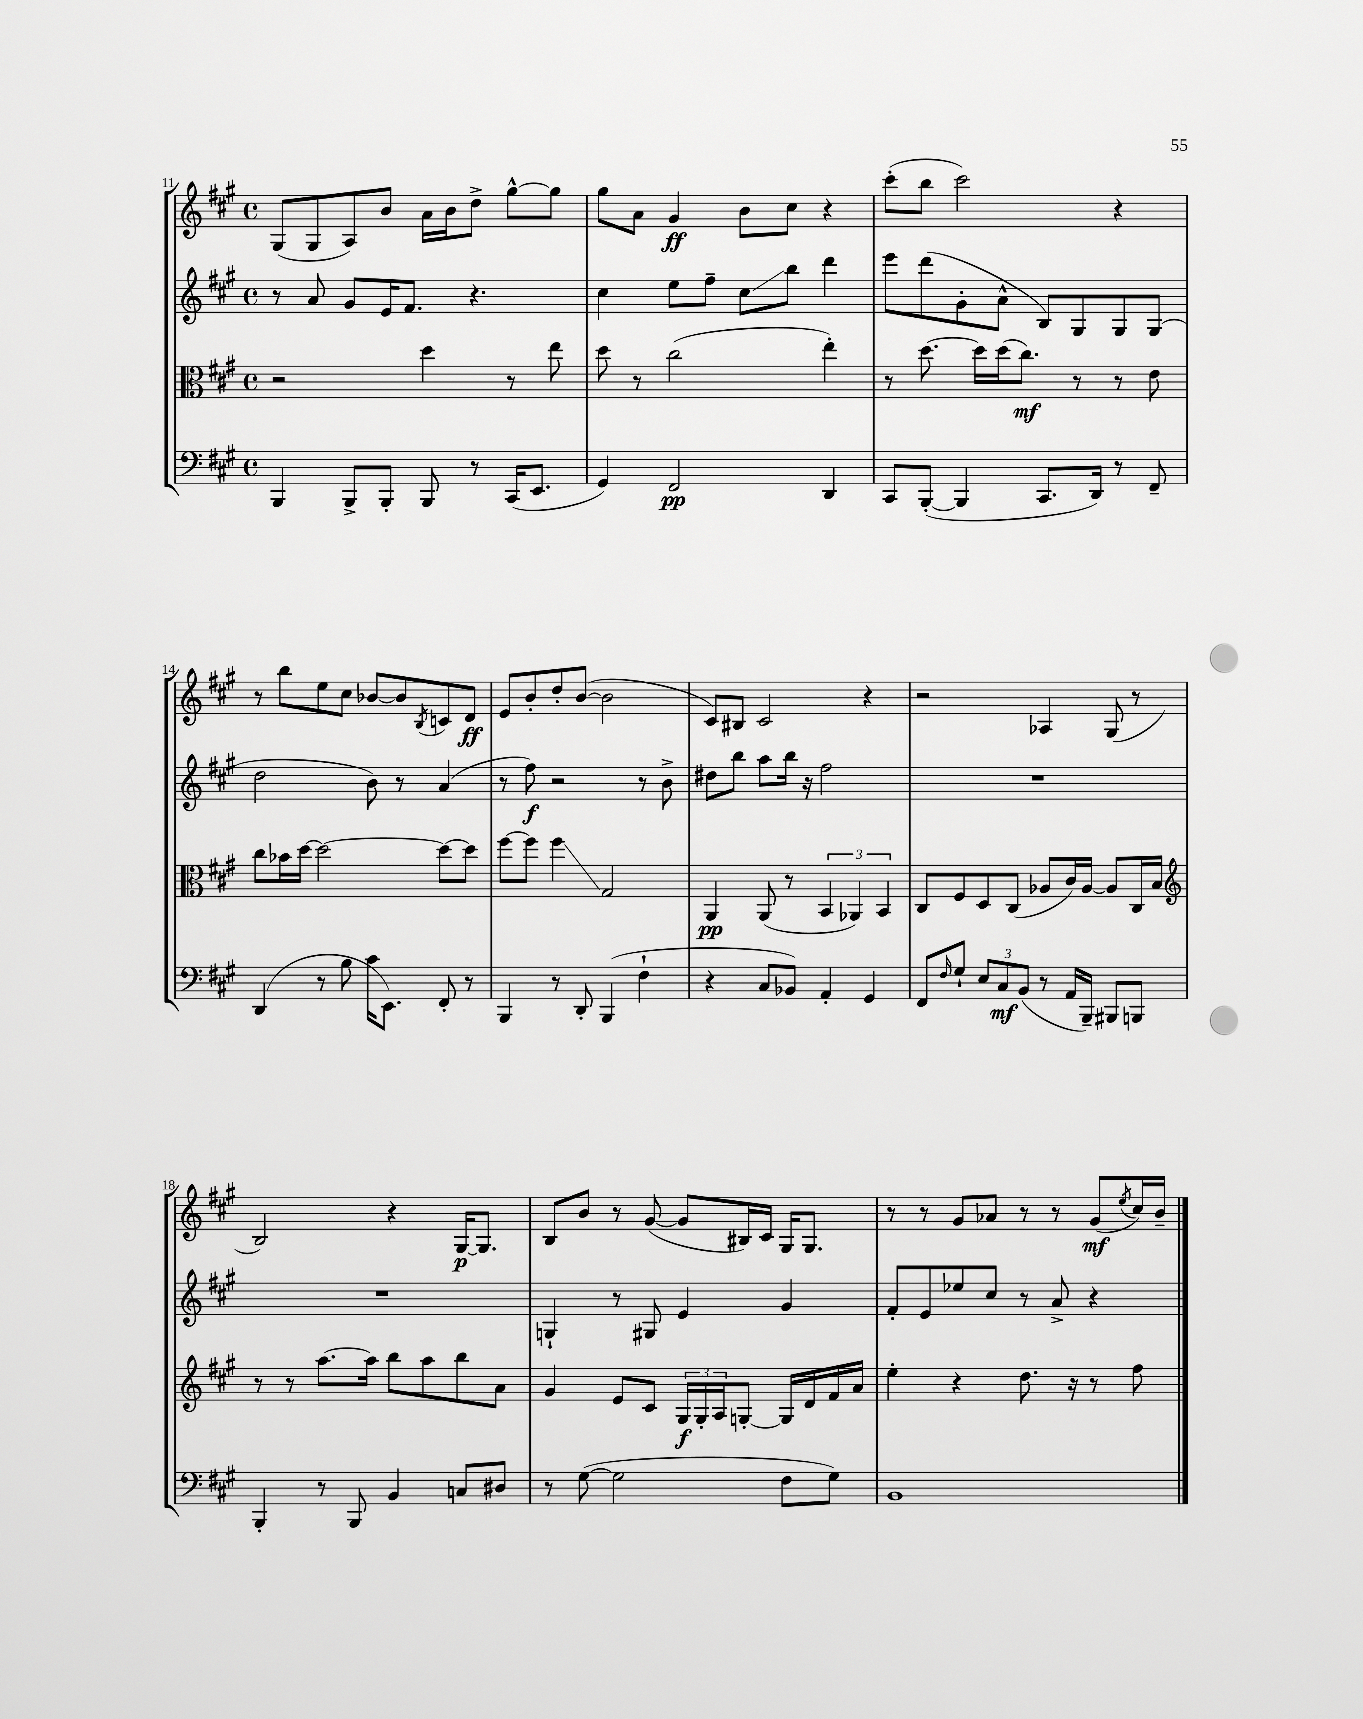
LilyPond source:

<<
\new StaffGroup <<
\new Staff = "s0" {
    \clef treble \key a \major \defaultTimeSignature \time 4/4
    gis8( gis8 a8) b'8 a'16 b'16 d''8-> gis''8~-^ gis''8 |
    gis''8 a'8 gis'4\ff b'8 cis''8 r4 |
    cis'''8-.( b''8 cis'''2) r4 |
    r8 b''8 e''8 cis''8 bes'8~ bes'8 \acciaccatura { b8 } c'8 d'8\ff |
    e'8 b'8-. d''8-. b'8~( b'2 |
    cis'8) bis8 cis'2 r4 |
    r2 aes4 gis8( r8 |
    b2) r4 gis16~\p gis8. |
    b8 b'8 r8 gis'8~( gis'8 bis16) cis'16 gis16 gis8. |
    r8 r8 gis'8 aes'8 r8 r8 gis'8\mf( \acciaccatura { e''8 } cis''16) b'16-- \bar "|." |
}
\new Staff = "s1" {
    \clef treble \key a \major \defaultTimeSignature \time 4/4
    r8 a'8 gis'8 e'16 fis'8. r4. |
    cis''4 e''8 fis''8-- cis''8\glissando b''8 d'''4 |
    e'''8 d'''8( gis'8-. a'8-^ b8) gis8 gis8 gis8( |
    d''2 b'8) r8 a'4( |
    r8 fis''8\f) r2 r8 b'8-> |
    dis''8 b''8 a''8 b''16 r16 fis''2 |
    R1 |
    R1 |
    g4-! r8 gis8 e'4 gis'4 |
    fis'8-. e'8 ees''8 cis''8 r8 a'8-> r4 \bar "|." |
}
\new Staff = "s2" {
    \clef alto \key a \major \defaultTimeSignature \time 4/4
    r2 d''4 r8 e''8 |
    d''8 r8 cis''2( e''4-.) |
    r8 d''8.~ d''16 d''16( cis''8.\mf) r8 r8 e'8 |
    cis''8 bes'16 d''16~ d''2~ d''8~ d''8 |
    fis''8~ fis''8 fis''4\glissando gis2 |
    a,4\pp a,8( r8 \tuplet 3/2 { b,4 aes,4) b,4 } |
    cis8 fis8 d8 cis8( aes8 cis'16) aes16~ aes8 cis16 b16 |
    \clef treble r8 r8 a''8.~ a''16 b''8 a''8 b''8 a'8 |
    gis'4 e'8 cis'8 \tuplet 3/2 { gis16\f gis16-. a16 } g8~-. g16 d'16 fis'16 a'16 |
    e''4-. r4 d''8. r16 r8 fis''8 \bar "|." |
}
\new Staff = "s3" {
    \clef bass \key a \major \defaultTimeSignature \time 4/4
    b,,4 b,,8-> b,,8-. b,,8 r8 cis,16( e,8. |
    gis,4) fis,2\pp d,4 |
    cis,8 b,,8~-.( b,,4 cis,8. d,16) r8 fis,8-- |
    d,4( r8 b8 cis'16 e,8.) fis,8-. r8 |
    b,,4 r8 d,8-. b,,4( fis4-! |
    r4 cis8 bes,8) a,4-. gis,4 |
    fis,8 \grace { fis16 } gis8-! \tuplet 3/2 { e8 cis8\mf b,8( } r8 a,16 b,,16--) bis,,8 b,,8 |
    b,,4-. r8 b,,8 b,4 c8 dis8 |
    r8 gis8~( gis2 fis8 gis8) |
    b,1 \bar "|." |
}
>>
>>
\layout { \context { \Score currentBarNumber = #11 } }
